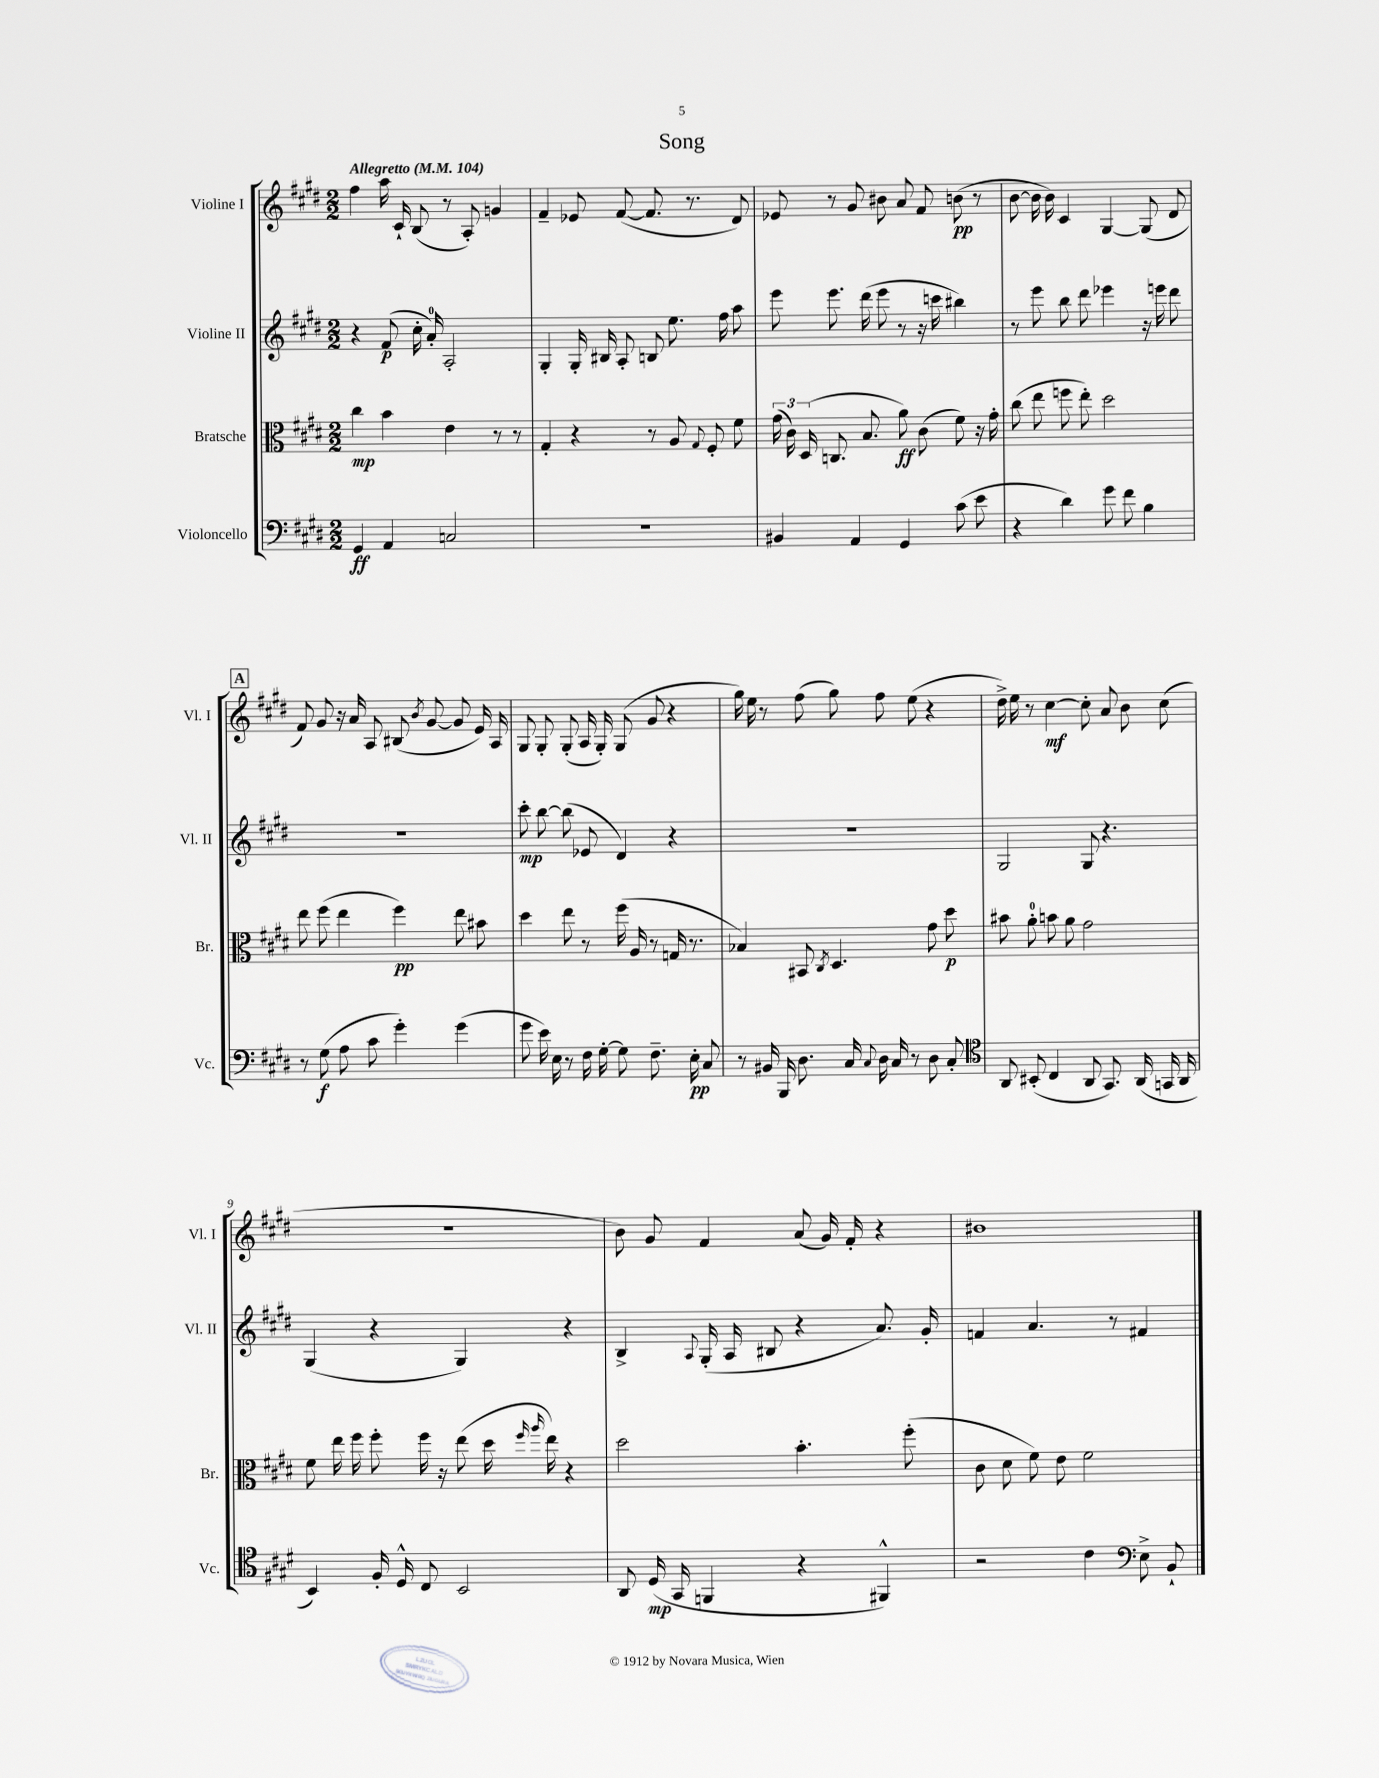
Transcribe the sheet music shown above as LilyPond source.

\header { title = "Song" }
<<
\new StaffGroup <<
\new Staff = "s0" \with { instrumentName = "Violine I" shortInstrumentName = "Vl. I" } {
    \clef treble \key e \major \numericTimeSignature \time 2/2 \tempo "Allegretto" 4 = 104
    \autoBeamOff fis''4 a''16 cis'16-! b8( r8 a8-.) g'4 |
    fis'4-- ees'8 fis'8~( fis'8. r8. dis'8) |
    ees'8 r8 gis'8 bis'8 a'8 fis'8 b'8\pp( r8 |
    b'8~ b'16 b'16) cis'4 gis4~ gis8( dis'8 |
    \mark \markup { \box "A" } fis'8) gis'8 r16 a'16 a8 bis8( \acciaccatura { b'8 } gis'8~ gis'8 e'16) a16 |
    gis8 gis8-. gis8-.( a16 gis16-.) gis8( gis'8 r4 |
    gis''16) e''16 r8 fis''8( gis''8) fis''8 e''8( r4 |
    dis''16->) e''16 r8 cis''4~\mf cis''8-. a'8 b'8 cis''8( |
    r1 |
    b'8) gis'8 fis'4 a'8( gis'16) fis'16-. r4 |
    bis'1 \bar "|." |
}
\new Staff = "s1" \with { instrumentName = "Violine II" shortInstrumentName = "Vl. II" } {
    \clef treble \key e \major \numericTimeSignature \time 2/2
    \autoBeamOff r4 fis'8\p( cis''16-. a'16-0-.) a2-. |
    gis4-. gis16-. bis16 a8-. b8 e''8. fis''16 a''8 |
    e'''8 e'''8. dis'''16( e'''8 r8 r16 c'''16 bis''4) |
    r8 e'''8 b''8 dis'''8 ees'''4 r16 e'''16 dis'''8 |
    \mark \markup { \box "A" } r1 |
    cis'''8-.\mp b''8~ b''8( ees'8 dis'4) r4 |
    R1 |
    gis2 gis8 r4. |
    gis4( r4 gis4) r4 |
    b4-> \appoggiatura { a8 } gis16-.( a16 bis8 r4 a'8.) gis'16-. |
    f'4 a'4. r8 fis'4 \bar "|." |
}
\new Staff = "s2" \with { instrumentName = "Bratsche" shortInstrumentName = "Br." } {
    \clef alto \key e \major \numericTimeSignature \time 2/2
    \autoBeamOff cis''4\mp b'4 e'4 r8 r8 |
    gis4-. r4 r8 a8 \appoggiatura { gis8 } fis8-. fis'8 |
    \tuplet 3/2 { gis'16( cis'16) dis16( } c8. b8. a'8\ff) cis'8( fis'8) r16 gis'16-. |
    cis''8( e''8 f''8 e''8-.) dis''2 |
    \mark \markup { \box "A" } e''8 fis''8( e''4 fis''4\pp) e''8 bis'8 |
    dis''4 e''8 r8 fis''16( a16 r8 g16 r8. |
    bes4) bis,8 \acciaccatura { cis8 } dis4. gis'8 dis''8\p |
    bis'8 a'8-0-. b'8 a'8 gis'2 |
    fis'8 e''16 fis''16 fis''8-. fis''16 r16 e''8( dis''16 \grace { fis''16 a''16 } e''16) r4 |
    dis''2 b'4.-. fis''8-.( |
    cis'8 dis'8 fis'8) e'8 fis'2 \bar "|." |
}
\new Staff = "s3" \with { instrumentName = "Violoncello" shortInstrumentName = "Vc." } {
    \clef bass \key e \major \numericTimeSignature \time 2/2
    \autoBeamOff gis,4\ff a,4 c2 |
    R1 |
    bis,4 a,4 gis,4 cis'8( e'8 |
    r4 dis'4) gis'8 fis'8 b4 |
    \mark \markup { \box "A" } r8 gis8\f( a8 cis'8 gis'4-.) gis'4( |
    gis'8 e'16) e16 r8 fis16 gis16~-. gis8 fis8.-- e16-.\pp cis8 |
    r8 bis,16 b,,16 dis8. cis16 \appoggiatura { cis8 } dis16 cis16 r8 dis8 cis8-. |
    \clef tenor a,8 bis,8-.( cis4 a,8 gis,8.) a,16( g,16 a,16 |
    b,4) fis16-. dis16-^ cis8 b,2 |
    a,8 dis16\mp( gis,16 f,4 r4 fis,4-^) |
    r2 cis'4 \clef bass e8-> b,8-! \bar "|." |
}
>>
>>
